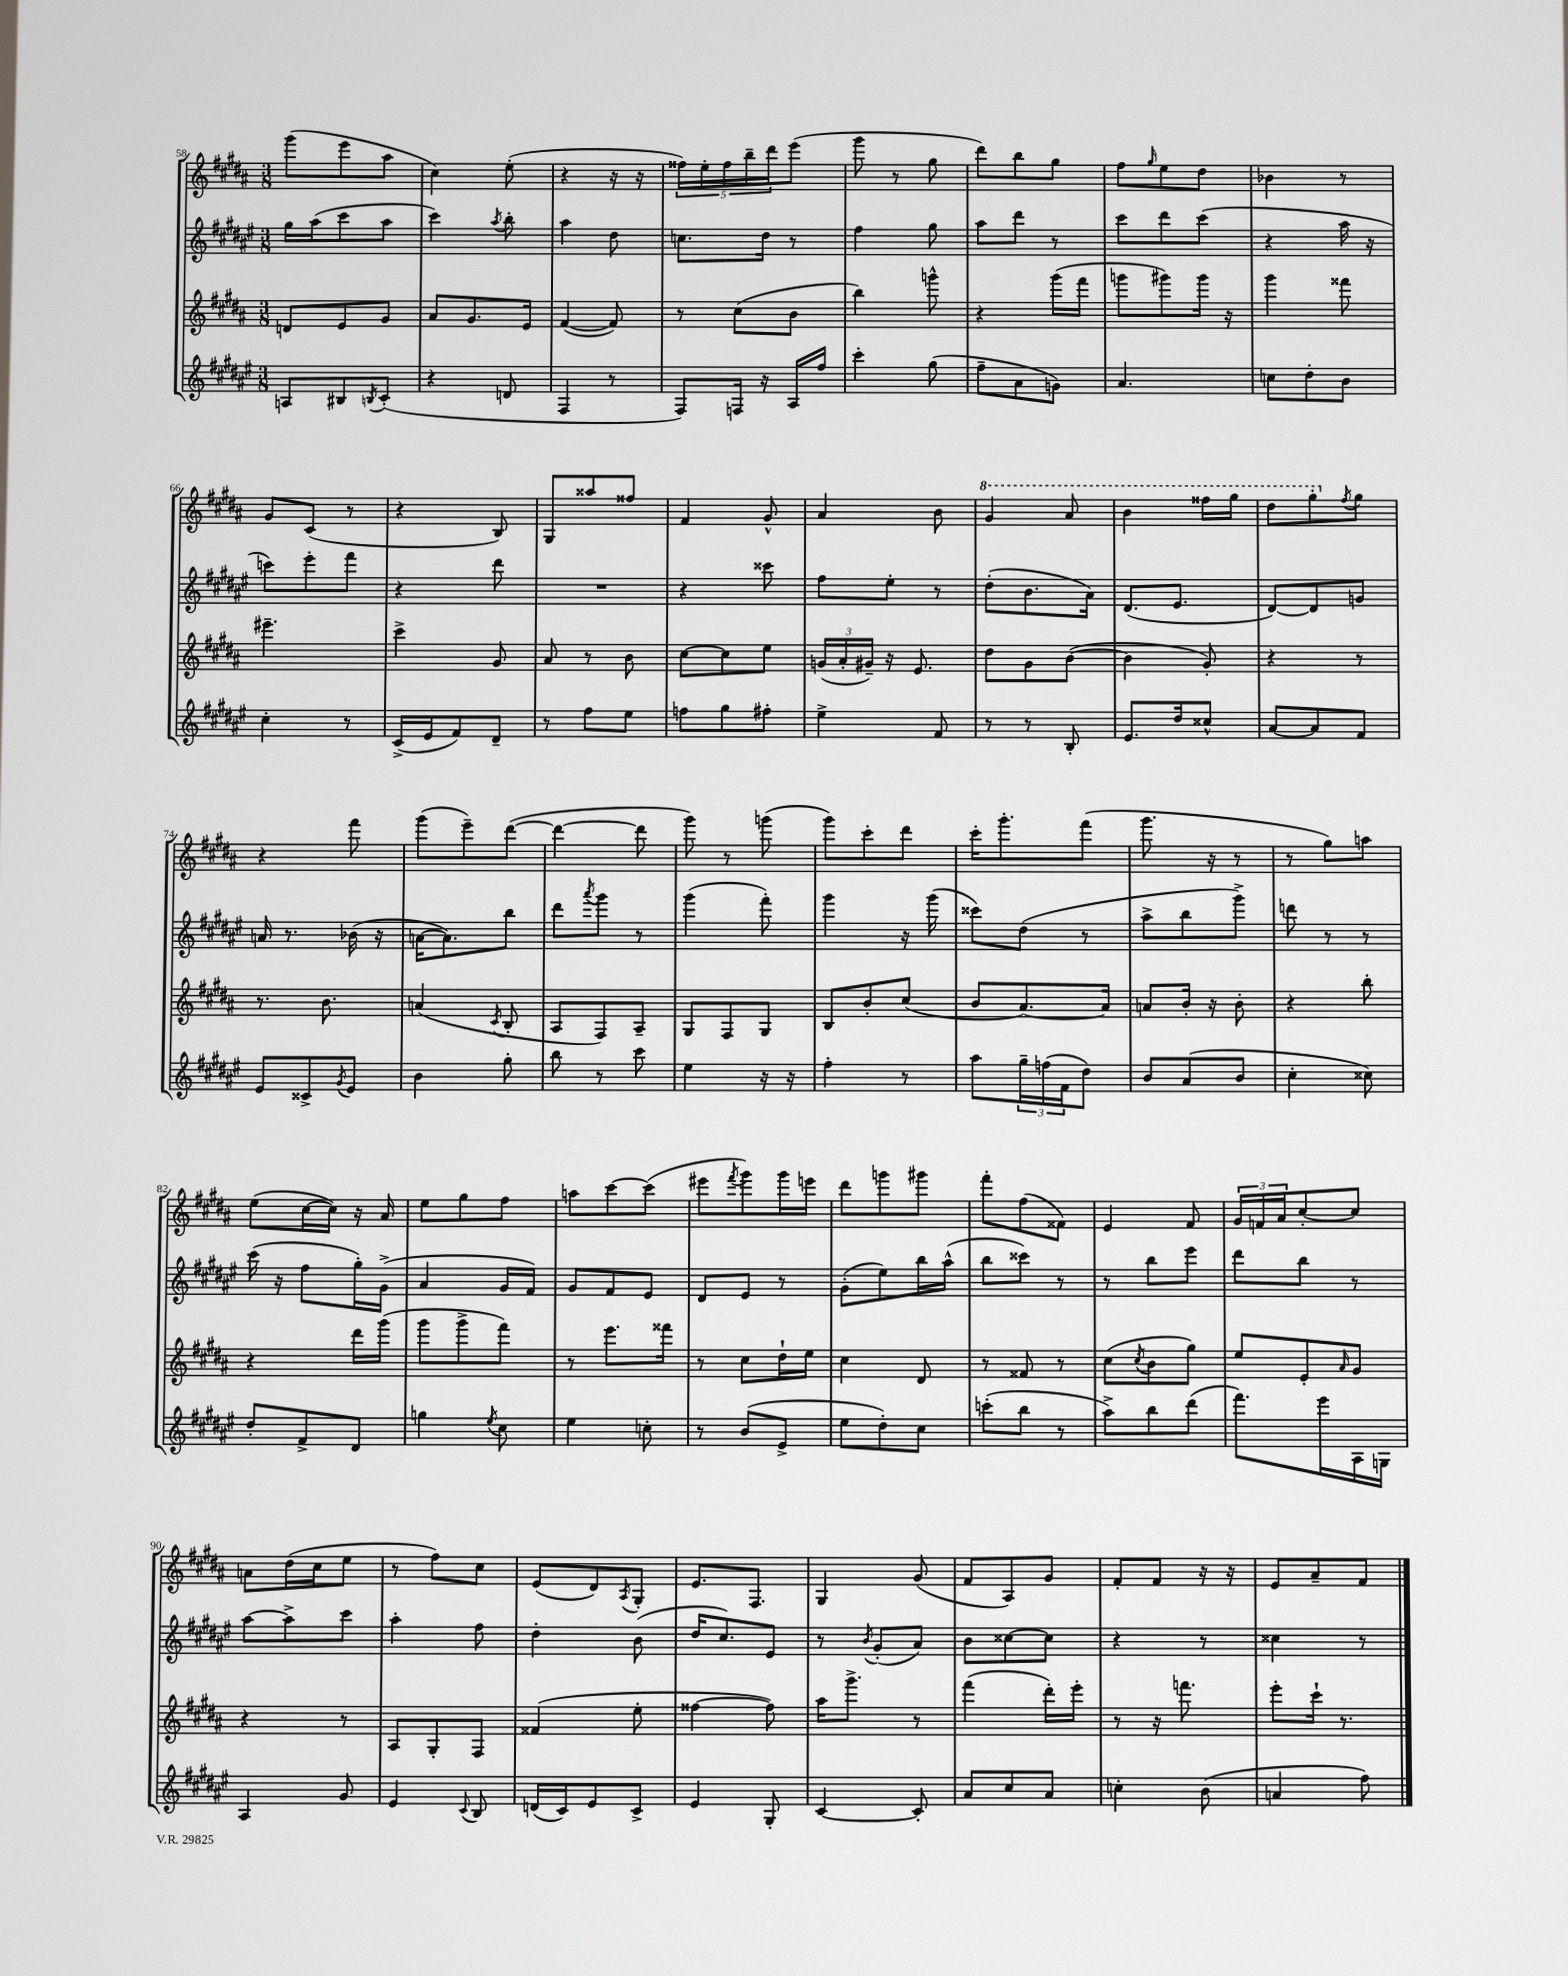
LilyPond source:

<<
\new StaffGroup <<
\new Staff = "s0" {
    \clef treble \key b \major \numericTimeSignature \time 3/8
    gis'''8( e'''8 ais''8 |
    cis''4) e''8-.( |
    r4 r16 r16 |
    \tuplet 5/4 { fisis''16) e''16-. fisis''16 b''16-- dis'''16 } e'''8( |
    gis'''8 r8 gis''8 |
    dis'''8) b''8 gis''8 |
    fis''8 \grace { gis''16 } e''8 dis''8 |
    bes'4 r8 |
    gis'8 cis'8( r8 |
    r4 b8) |
    gis8 aisis''8 fisis''8 |
    fis'4 gis'8-^ |
    ais'4 b'8 |
    \ottava #1 gis''4 ais''8 |
    b''4 fisis'''16 gis'''16 |
    dis'''8 gis'''8-. \ottava #0 \acciaccatura { fis''8 } gis''8 |
    r4 fis'''8 |
    gis'''8( e'''8--) dis'''8~( |
    dis'''4~ dis'''8 |
    gis'''8) r8 g'''8( |
    gis'''8) cis'''8-. dis'''8 |
    cis'''16-. gis'''8.-. fis'''8( |
    gis'''8. r16 r8 |
    r8 gis''8) a''8 |
    e''8( cis''16~ cis''16) r16 ais'16 |
    e''8 gis''8 fis''8 |
    a''8 cis'''8~ cis'''8( |
    eis'''8 \acciaccatura { fis'''8 } gis'''8) gis'''16 e'''16 |
    dis'''8 g'''8 gis'''8 |
    fis'''8-. fis''8( fisis'8) |
    e'4 fis'8 |
    \tuplet 3/2 { gis'16 f'16 ais'16 } cis''8~-. cis''8 |
    a'8 dis''16( cis''16 e''8 |
    r8 fis''8) cis''8 |
    e'8( dis'8) \acciaccatura { ais8 } gis8-. |
    e'8. fis8. |
    gis4 gis'8( |
    fis'8 ais8) gis'8 |
    fis'8-. fis'8 r16 r16 |
    e'8 ais'8-- fis'8 \bar "|." |
}
\new Staff = "s1" {
    \clef treble \key fis \major \numericTimeSignature \time 3/8
    gis''16 ais''16( cis'''8 ais''8 |
    cis'''4) \acciaccatura { ais''8 } b''8-. |
    ais''4 dis''8 |
    c''8. dis''16 r8 |
    fis''4 gis''8 |
    ais''8 dis'''8 r8 |
    cis'''8 dis'''8 cis'''8( |
    r4 ais''16 r16 |
    c'''8) eis'''8-. fis'''8 |
    r4 dis'''8 |
    R4. |
    r4 cisis'''8 |
    fis''8 eis''8-. r8 |
    dis''8-.( b'8. ais'16) |
    dis'8.( eis'8. |
    dis'8~) dis'8 g'8 |
    a'16 r8. bes'16( r16 |
    a'16~ a'8.) b''8 |
    dis'''8 \acciaccatura { ais'''8 } gis'''8 r8 |
    gis'''4( fis'''8-.) |
    gis'''4 r16 gis'''16( |
    cisis'''8) dis''8( r8 |
    ais''8-> b''8 gis'''8->) |
    d'''8 r8 r8 |
    cis'''16( r16 fis''8 gis''16-.) gis'16->( |
    ais'4 gis'16 fis'16) |
    gis'8 fis'8 eis'8 |
    dis'8 eis'8 r8 |
    gis'8-.( eis''8) b''16 ais''16-^( |
    b''8 cisis'''8) r8 |
    r8 b''8 eis'''8 |
    dis'''8 b''8 r8 |
    ais''8~ ais''8-> cis'''8 |
    ais''4-. fis''8 |
    dis''4-. b'8( |
    dis''16 cis''8.) eis'8 |
    r8 \acciaccatura { b'8 } gis'8-.( ais'8) |
    b'8 cisis''8~ cisis''8 |
    r4 r8 |
    cisis''4 r8 \bar "|." |
}
\new Staff = "s2" {
    \clef treble \key b \major \numericTimeSignature \time 3/8
    d'8 e'8 gis'8 |
    ais'8 gis'8. e'16 |
    fis'4~( fis'8) |
    r8 cis''8( b'8 |
    b''4) g'''8-^ |
    r4 gis'''16( fis'''16 |
    g'''8 gis'''8) gis'''16 r16 |
    gis'''4 fisis'''8 |
    eis'''4.-- |
    cis'''4-> gis'8 |
    ais'8 r8 b'8 |
    cis''8~ cis''8 e''8 |
    \tuplet 3/2 { g'16( ais'16-. gis'16--) } r16 e'8. |
    dis''8 gis'8 b'8~( |
    b'4 gis'8-.) |
    r4 r8 |
    r8. b'8. |
    a'4( \acciaccatura { cis'8 } b8-. |
    ais8 fis8) ais8-- |
    gis8 fis8 gis8 |
    b8 b'8-. cis''8( |
    b'8 ais'8.~) ais'16 |
    a'8 b'16-. r16 b'8-. |
    r4 b''8-. |
    r4 dis'''16 gis'''16( |
    gis'''8 gis'''8-> fis'''8) |
    r8 e'''8. fisis'''16 |
    r8 cis''8 dis''16-! e''16 |
    cis''4 dis'8 |
    r8 fisis'8 r8 |
    cis''8( \acciaccatura { cis''8 } b'8 gis''8) |
    e''8 e'8-. \grace { ais'16 } gis'8 |
    r4 r8 |
    ais8 gis8-. fis8 |
    fisis'4( e''8-. |
    fisis''4~ fisis''8) |
    ais''16 gis'''8.-> r8 |
    fis'''4( dis'''16-.) e'''16-. |
    r8 r16 f'''8. |
    e'''8-. cis'''16-! r8. \bar "|." |
}
\new Staff = "s3" {
    \clef treble \key fis \major \numericTimeSignature \time 3/8
    a8 bis8 \acciaccatura { b8 } cis'8-.( |
    r4 d'8 |
    fis4 r8 |
    fis8) f16 r16 ais16 fis''16 |
    cis'''4-. gis''8( |
    fis''8-- ais'8 g'8) |
    ais'4. |
    c''8 dis''8-. b'8 |
    cis''4-. r8 |
    cis'16->( eis'16 fis'8) dis'8-- |
    r8 fis''8 eis''8 |
    f''8 gis''8 fis''8-. |
    eis''4-> fis'8 |
    r8 r8 b8-. |
    eis'8. dis''16 cisis''8-^ |
    ais'8~ ais'8 fis'8 |
    eis'8 cisis'8-> \acciaccatura { gis'8 } eis'8 |
    b'4 gis''8-. |
    b''8 r8 cis'''8 |
    eis''4 r16 r16 |
    fis''4-. r8 |
    ais''8 \tuplet 3/2 { gis''16-- f''16( fis'16 } dis''8) |
    b'8 ais'8( b'8 |
    cis''4-. cisis''8) |
    dis''8-. fis'8-> dis'8 |
    g''4 \acciaccatura { eis''8 } cis''8 |
    eis''4 c''8-. |
    r8 b'8( eis'8-> |
    eis''8 dis''8-.) cis''8 |
    c'''8-.( b''8 r8 |
    ais''8->) b''8 dis'''8( |
    fis'''8.) eis'''16 ais16 g16 |
    ais4 gis'8 |
    eis'4 \appoggiatura { cis'8 } b8 |
    d'16( cis'16) eis'8 cis'8-> |
    eis'4 gis8-. |
    cis'4~ cis'8-. |
    ais'8 cis''8 ais'8 |
    c''4-. b'8( |
    a'4 fis''8) \bar "|." |
}
>>
>>
\layout { \context { \Score currentBarNumber = #58 } }
